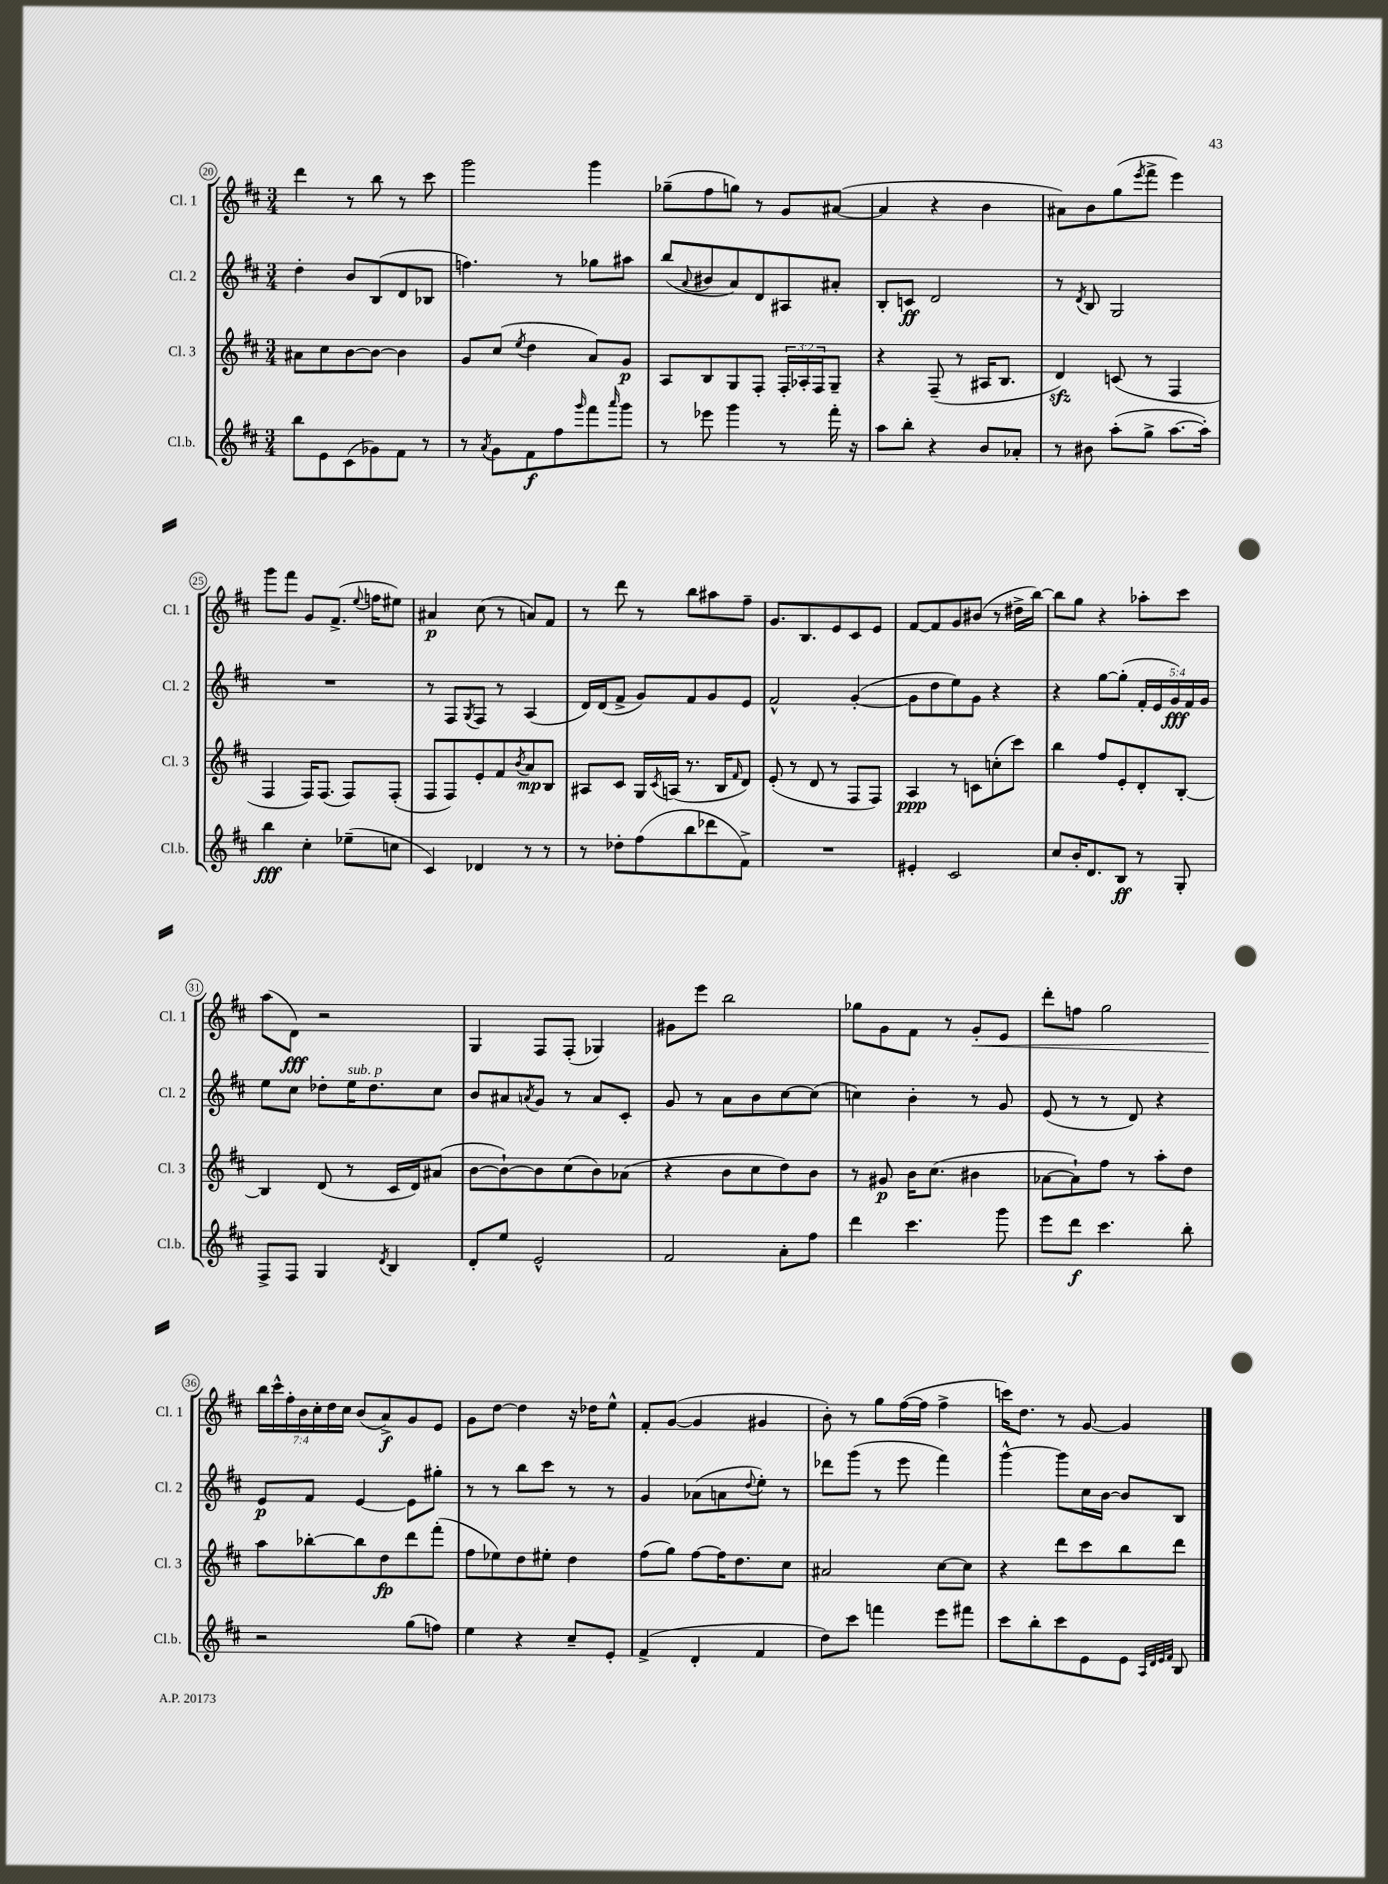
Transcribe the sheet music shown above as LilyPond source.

<<
\new StaffGroup <<
\new Staff = "s0" \with { instrumentName = "Cl. 1" shortInstrumentName = "Cl. 1" } {
    \clef treble \key d \major \numericTimeSignature \time 3/4 \override Staff.TupletNumber.text = #tuplet-number::calc-fraction-text
    d'''4 r8 b''8 r8 cis'''8 |
    g'''2 g'''4 |
    ges''8--( fis''8 g''8) r8 g'8 ais'8~( |
    ais'4 r4 b'4 |
    ais'8) b'8 g''8( \acciaccatura { e'''8 } fis'''8-> e'''4) |
    g'''8 fis'''8 g'8 fis'8.->( \appoggiatura { e''8 } f''16 eis''8) |
    ais'4\p cis''8( r8 a'8) fis'8 |
    r8 d'''8 r8 b''8 ais''8 fis''8-- |
    g'8. b8. e'8 cis'8 e'8 |
    fis'8~ fis'8 g'8 bis'8( r8 dis''16-> b''16~) |
    b''8 g''8 r4 aes''8-. cis'''8 |
    a''8( d'8\fff) r2 |
    g4 fis8 fis8-.( ges4) |
    gis'8 e'''8 b''2 |
    ges''8 g'8 fis'8 r8 g'8-.\< e'8 |
    d'''8-. f''8 g''2 |
    \tuplet 7/4 { b''16\! cis'''16-^ fis''16-. b'16 cis''16-. d''16 cis''16 } b'8( a'8->\f) g'8 e'8 |
    g'8 d''8~ d''4 r16 des''16 e''8-^ |
    fis'8-. g'8~( g'4 gis'4 |
    b'8-.) r8 g''8 fis''16~( fis''16 fis''4-> |
    c'''16) d''8. r8 g'8~ g'4 \bar "|." |
}
\new Staff = "s1" \with { instrumentName = "Cl. 2" shortInstrumentName = "Cl. 2" } {
    \clef treble \key d \major \numericTimeSignature \time 3/4 \override Staff.TupletNumber.text = #tuplet-number::calc-fraction-text
    d''4-. b'8 b8( d'8 bes8 |
    f''4.) r8 ges''8 ais''8 |
    b''8( \appoggiatura { a'8 } bis'8 a'8) d'8 ais8 ais'8-. |
    b8-. c'8\ff d'2 |
    r8 \acciaccatura { d'8 } b8 g2 |
    R2. |
    r8 fis8 \acciaccatura { g8 } fis8 r8 a4( |
    d'16) d'16( fis'8-> g'8) fis'8 g'8 e'8 |
    fis'2-^ g'4~-.( |
    g'8 d''8 e''8) g'8 r4 |
    r4 g''8~ g''8-.( \tuplet 5/4 { fis'16-. e'16 g'16\fff) fis'16 g'16 } |
    e''8 cis''8 des''8-. e''16^\markup { \italic "sub. p" } des''8. cis''8 |
    b'8 ais'8 \acciaccatura { a'8 } g'8 r8 a'8 cis'8-. |
    g'8 r8 a'8 b'8 cis''8~ cis''8( |
    c''4) b'4-. r8 g'8 |
    e'8( r8 r8 d'8) r4 |
    e'8\p fis'8 e'4~ e'8 gis''8-. |
    r8 r8 b''8 cis'''8 r8 r8 |
    g'4 aes'8( a'8 \appoggiatura { d''8 } e''8-.) r8 |
    des'''8 g'''8( r8 e'''8 fis'''4) |
    g'''4~-^ g'''8 cis''16 b'16~ b'8 b8 \bar "|." |
}
\new Staff = "s2" \with { instrumentName = "Cl. 3" shortInstrumentName = "Cl. 3" } {
    \clef treble \key d \major \numericTimeSignature \time 3/4 \override Staff.TupletNumber.text = #tuplet-number::calc-fraction-text
    ais'8 cis''8 b'8~ b'8~ b'4 |
    g'8 cis''8( \acciaccatura { e''8 } d''4 a'8) g'8\p |
    a8 b8 g8 fis8-. \tuplet 3/2 { fis16-. aes16-. fis16 } g8-- |
    r4 fis8--( r8 ais16 b8. |
    d'4\sfz) c'8( r8 fis4 |
    fis4 fis16) fis8.( fis8) fis8-.( |
    fis8 fis8) e'8-. fis'8 \acciaccatura { b'8 } a'8\mp b8 |
    ais8 cis'8 g16 \acciaccatura { cis'8 } a16( r8. b16 \grace { fis'16 } d'8) |
    e'8-.( r8 d'8 r8 fis8 fis8) |
    a4\ppp r8 c'8 c''8-.( cis'''8) |
    b''4 fis''8 e'8-. d'8-. b8~-. |
    b4 d'8( r8 cis'16 d'16) ais'8( |
    b'8~ b'8~-!) b'8 cis''8( b'8) aes'8( |
    r4 b'8 cis''8 d''8) b'8 |
    r8 gis'8\p b'16 cis''8.( bis'4 |
    aes'8~ aes'8-!) fis''8 r8 a''8-. d''8 |
    a''8 bes''8~-. bes''8 d''8\fp d'''8 fis'''8-.( |
    fis''8 ees''8) d''8 eis''8-. d''4 |
    fis''8( g''8) fis''8~ fis''16 d''8. cis''8 |
    ais'2 cis''8~ cis''8 |
    r4 d'''8 cis'''8 b''8 d'''8 \bar "|." |
}
\new Staff = "s3" \with { instrumentName = "Cl.b." shortInstrumentName = "Cl.b." } {
    \clef treble \key d \major \numericTimeSignature \time 3/4
    b''8 e'8 cis'8( ges'8) fis'8 r8 |
    r8 \acciaccatura { a'8 } g'8 fis'8\f fis''8 \grace { g'''16 } fis'''8 \grace { a'''16 } g'''8 |
    r8 ees'''8 g'''4 r8 fis'''16-. r16 |
    a''8 b''8-. r4 b'8 aes'8-. |
    r8 bis'8 a''8-.( g''8-> a''8.~ a''16-.) |
    b''4\fff cis''4-. ees''8--( c''8 |
    cis'4) des'4 r8 r8 |
    r8 des''8-. fis''8( b''8 des'''8 fis'8->) |
    R2. |
    eis'4-. cis'2 |
    cis''8 b'16-. d'8. b8\ff r8 g8-. |
    fis8-> fis8 g4 \acciaccatura { d'8 } b4 |
    d'8-. e''8 e'2-^ |
    fis'2 a'8-. fis''8 |
    d'''4 cis'''4. g'''8 |
    e'''8 d'''8\f cis'''4. b''8-. |
    r2 g''8( f''8) |
    e''4 r4 cis''8-- e'8-. |
    fis'4->( d'4-. fis'4 |
    d''8) cis'''8 f'''4 e'''8 fis'''8 |
    cis'''8 b''8-. cis'''8 e'8 e'8 \grace { a32 d'32 e'32 fis'32 } b8 \bar "|." |
}
>>
>>
\layout { \context { \Score currentBarNumber = #20 \override BarNumber.stencil = #(make-stencil-circler 0.1 0.3 ly:text-interface::print) } }
